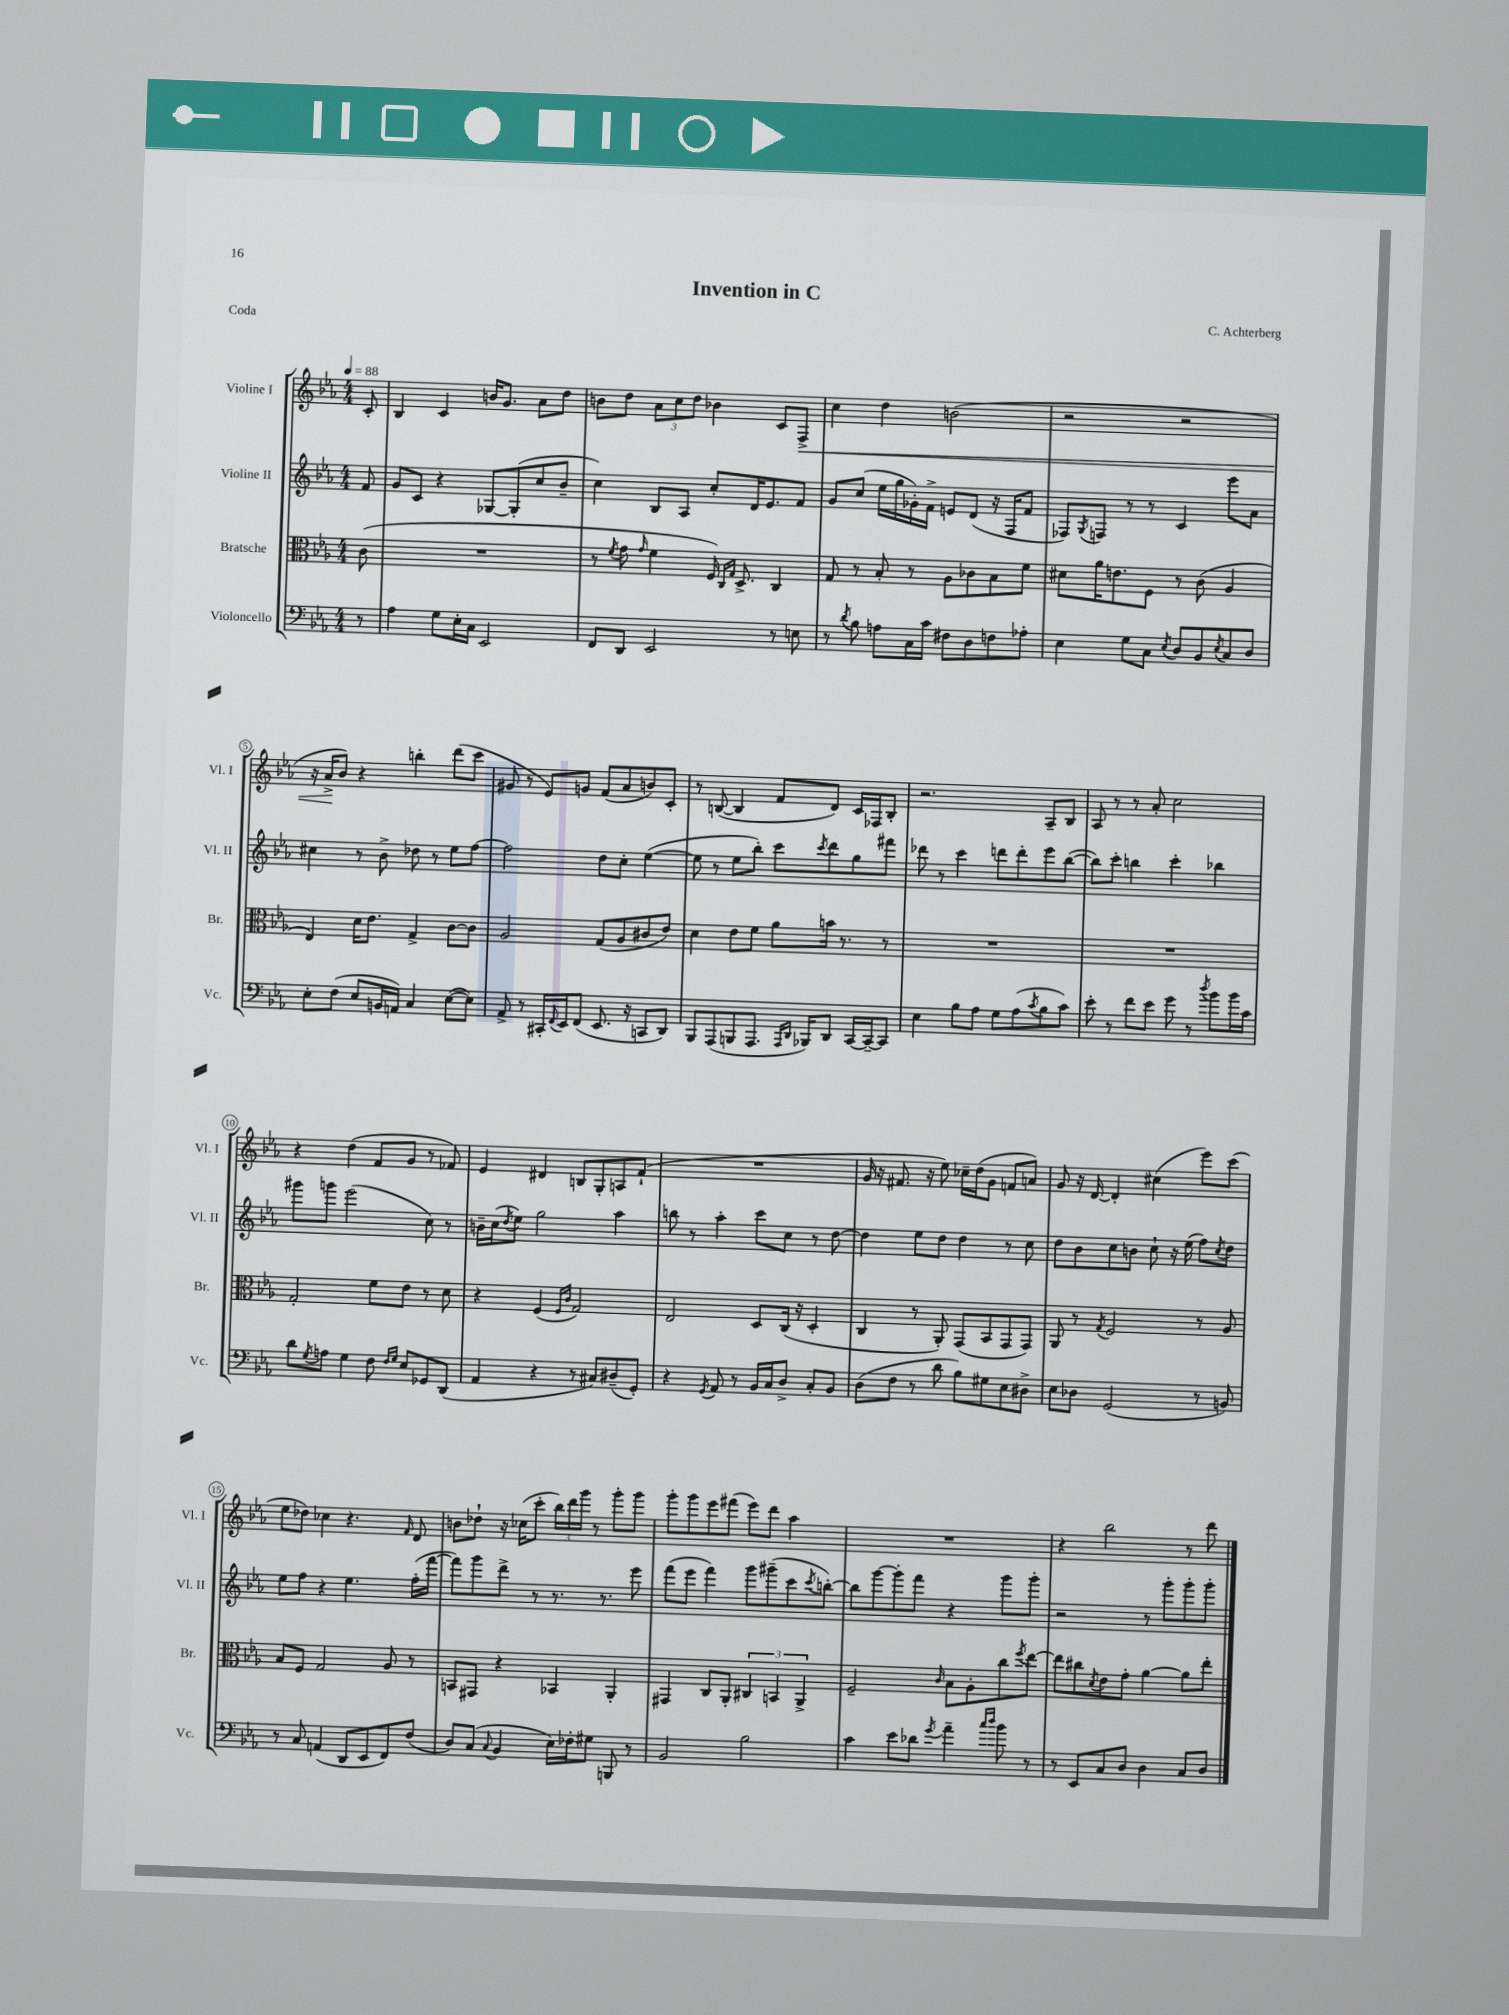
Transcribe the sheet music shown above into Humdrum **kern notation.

**kern	**kern	**kern	**kern
*staff4	*staff3	*staff2	*staff1
*clefF4	*clefC3	*clefG2	*clefG2
*k[b-e-a-]	*k[b-e-a-]	*k[b-e-a-]	*k[b-e-a-]
*M4/4	*M4/4	*M4/4	*M4/4
*MM88	*MM88	*MM88	*MM88
8r	(8c	8f	8c'
=	=	=	=
4A-	1r	8g	4B-
.	.	8c	.
8G	.	4r	4c
16E-'	.	.	.
16C	.	.	.
2EE-	.	[8G-	16b
.	.	.	8.g
.	.	(8G-']	.
.	.	8cc	8a-
.	.	8b-~	8dd
=	=	=	=
8FF	8r	4cc)	8b
.	8qf	.	.
8DD	8g	.	8dd
.	16qqg	.	.
2EE-	4f	8B-	12a-
.	.	.	12cc
.	.	8A-	.
.	.	.	12dd
.	16F)	8cc'	4b-
.	16qqC	.	.
.	16qqG	.	.
.	8.D^	.	.
.	.	16d	.
.	.	8.e-	.
8r	4C	.	8c
8E	.	8f	8F^
=	=	=	=
8r	8G	8g	4cc
8qd	.	.	.
8B-	8r	(8cc	.
8A	8B-'	16ee-	4dd
.	.	16gg	.
16C	8r	16g-')	.
16c	.	16f^	.
8F#	8A-	8e	(2b
8D	8c-	(8d	.
8F	8B-	16r	.
.	.	16F	.
8A-'	8f	8f	.
=	=	=	=
4E-	8d#	8F-)	2r
.	.	8qG	.
.	16a-	8F	.
.	8.e	.	.
8G	.	8r	.
8C	8F	8r	.
8qE-	.	.	.
8D	8r	4c	2r
8BB-	(8c	.	.
8qE-	.	.	.
8C	4A-	8eee-	.
8D	.	8a-	.
=	=	=	=
8E-'	4E-)	4cc#	16r
.	.	.	16a-^
(8F	.	.	8b-)
8E-	16d	8r	4r
.	8.e-	.	.
16BB	.	8b-^	.
16AA)	.	.	.
4C	4G^	8dd-	4bb'
.	.	8r	.
([8E-	[8c	8ee-	(8ddd
8E-])	8c]	[8ff	8ccc
=	=	=	=
8AA-^	2A-	2ff]	8g#
8r	.	.	8r
16CC#'	.	.	8e-)
8qqFF	.	.	.
16EE-	.	.	.
(8FF	.	.	8g
8.EE-	(8G	8dd	(8f
.	8A-	8cc'	8a-
16r	.	.	.
8CC	8c#	([4ee-	8b)
8DD)	8e-)	.	8c'
=	=	=	=
8BBB-	4d	8ee-]	8r
(8AAA-	.	8r	([8B
8BBB	8e-	8ee-	4B]
8.AAA-	8f	8bb-')	.
.	8a-	8ccc	8f
16qqAAA-	.	.	.
16qqDD	.	.	.
16BBB-)	.	.	.
.	.	8qccc	.
8DD	16b	8ddd	8d)
.	8.r	.	.
[16CC	.	8gg	16c
16CC~_	.	.	16F-
8CC]	8r	8fff#	8B'
=	=	=	=
4E-	1r	8ddd-	2.r
.	.	8r	.
8B-	.	4ccc	.
8A-	.	.	.
8G	.	8ddd	.
(8A-	.	8ddd'	.
8qc	.	.	.
8B-	.	8eee-	8A-~
8c)	.	([8bb-	8B-
=	=	=	=
8e-'	1r	8bb-])	8A-
8r	.	8ccc'	8r
8f	.	4bb	8r
8e-	.	.	8a-'
8g	.	4ccc'	2cc
8r	.	.	.
8qdd	.	.	.
8b-	.	4bb-	.
16b-	.	.	.
16c	.	.	.
=	=	=	=
8d	2G'	8ggg#	4r
8qG	.	.	.
8A	.	8ggg	.
4G	.	(2eee-	(4dd
8F	8f	.	8f
16qqF	.	.	.
16qqG	.	.	.
8E-	8e-	.	8g
8GG-	8r	8cc)	8r
(8DD	8d	8r	8f-)
=	=	=	=
4AA-	4r	16b~	4e-
.	.	(16cc	.
.	.	8qdd	.
.	.	8ee-)	.
4r	(4F	2gg	4d#
.	16qqF	.	.
.	16qqc	.	.
8r	2G)	.	8B
8C#)	.	.	8G'
(8D#~	.	4aa-	8A
8GG')	.	.	(8f`
=	=	=	=
4r	2E-	8bb	1r
.	.	8r	.
8qGG	.	.	.
8AA-	.	4aa-'	.
8r	.	.	.
16BB-	8D	8ccc	.
16C	.	.	.
8D^	(16C	8cc	.
.	16r	.	.
8C'	4D'	8r	.
8BB-	.	[8dd	.
=	=	=	=
(8D	4C	4dd]	16g
.	.	.	16r
8F	.	.	8.f#
8r	8r	8ee-	.
.	.	.	16r
8d	8AA-')	8dd	8ee-)
8B-)	(8GG	4dd	16cc-~
.	.	.	(16dd
8G#	8BB-	.	8g
8E-	8GG	8r	8f
8D#^	8GG)	8cc	8a)
=	=	=	=
8E-	8AA-	8dd	8g
8D-	8r	8b-	16r
.	.	.	[16d
.	8qG	.	.
(2GG	2F	8cc	4d']
.	.	8b	.
.	.	8cc`	(4cc#
.	.	16r	.
.	.	(16ee-	.
8r	8r	8ff)	8eee-)
.	.	8qcc	.
8BB)	8A-	8dd	(8ccc
=	=	=	=
8r	8B-	8ee-	8ee-
8C	8F	8ff	8dd-)
(4AA	2G	4r	4cc-
8DD	.	4.ee-	4.r
8EE-	.	.	.
8FF)	8A-	.	.
.	.	.	16qqf
(8F	8r	(16ff'	8d
.	.	[16fff	.
=	=	=	=
8D)	8BB	8fff])	8b
(8C	8GG#	8ggg	8dd-`
8qqC	.	.	.
4BB-	4r	8ddd^	16r
.	.	.	(16cc-
.	.	8r	8ccc'
16E-)	4BB-	8.r	24bb-)
.	.	.	24ddd
16F-'	.	.	.
.	.	.	24ggg
8G#	.	.	8r
.	.	8.r	.
8BBB	4AA-'	.	8ggg'
8r	.	8eee-	8ggg
=	=	=	=
2BB-	4GG#	(8fff	8ggg'
.	.	8eee-	8ggg
.	8C	4fff)	8eee-
.	8AA-'	.	(8fff#
2B-	6C#	8ggg	8eee-)
.	.	(8ggg#~	8ddd
.	6BB	.	.
.	.	8ccc	4aa-
.	6AA-^	.	.
.	.	8qccc	.
.	.	[8bb')	.
=	=	=	=
4c	2F~	8bb]	1r
.	.	[8ggg	.
8e-	.	8ggg']	.
8d-	.	8fff	.
8qg	16qqc	.	.
4a-~	8B-	4r	.
.	8A-'	.	.
16qqcc	.	.	.
16qqdd	.	.	.
8b-	8cc	8ggg	.
.	8qff	.	.
8r	[8ee-	8ggg'	.
=	=	=	=
8r	8ee-]	2r	4r
8EE-	8cc#	.	.
.	8qd	.	.
8C	8e-	.	2bb-
8D	8g'	.	.
4D	[4a-	8r	.
.	.	8ggg'	.
8C	8a-]	8ggg'	8r
8D	8ee-'	8ggg'	8ddd
==	==	==	==
*-	*-	*-	*-
